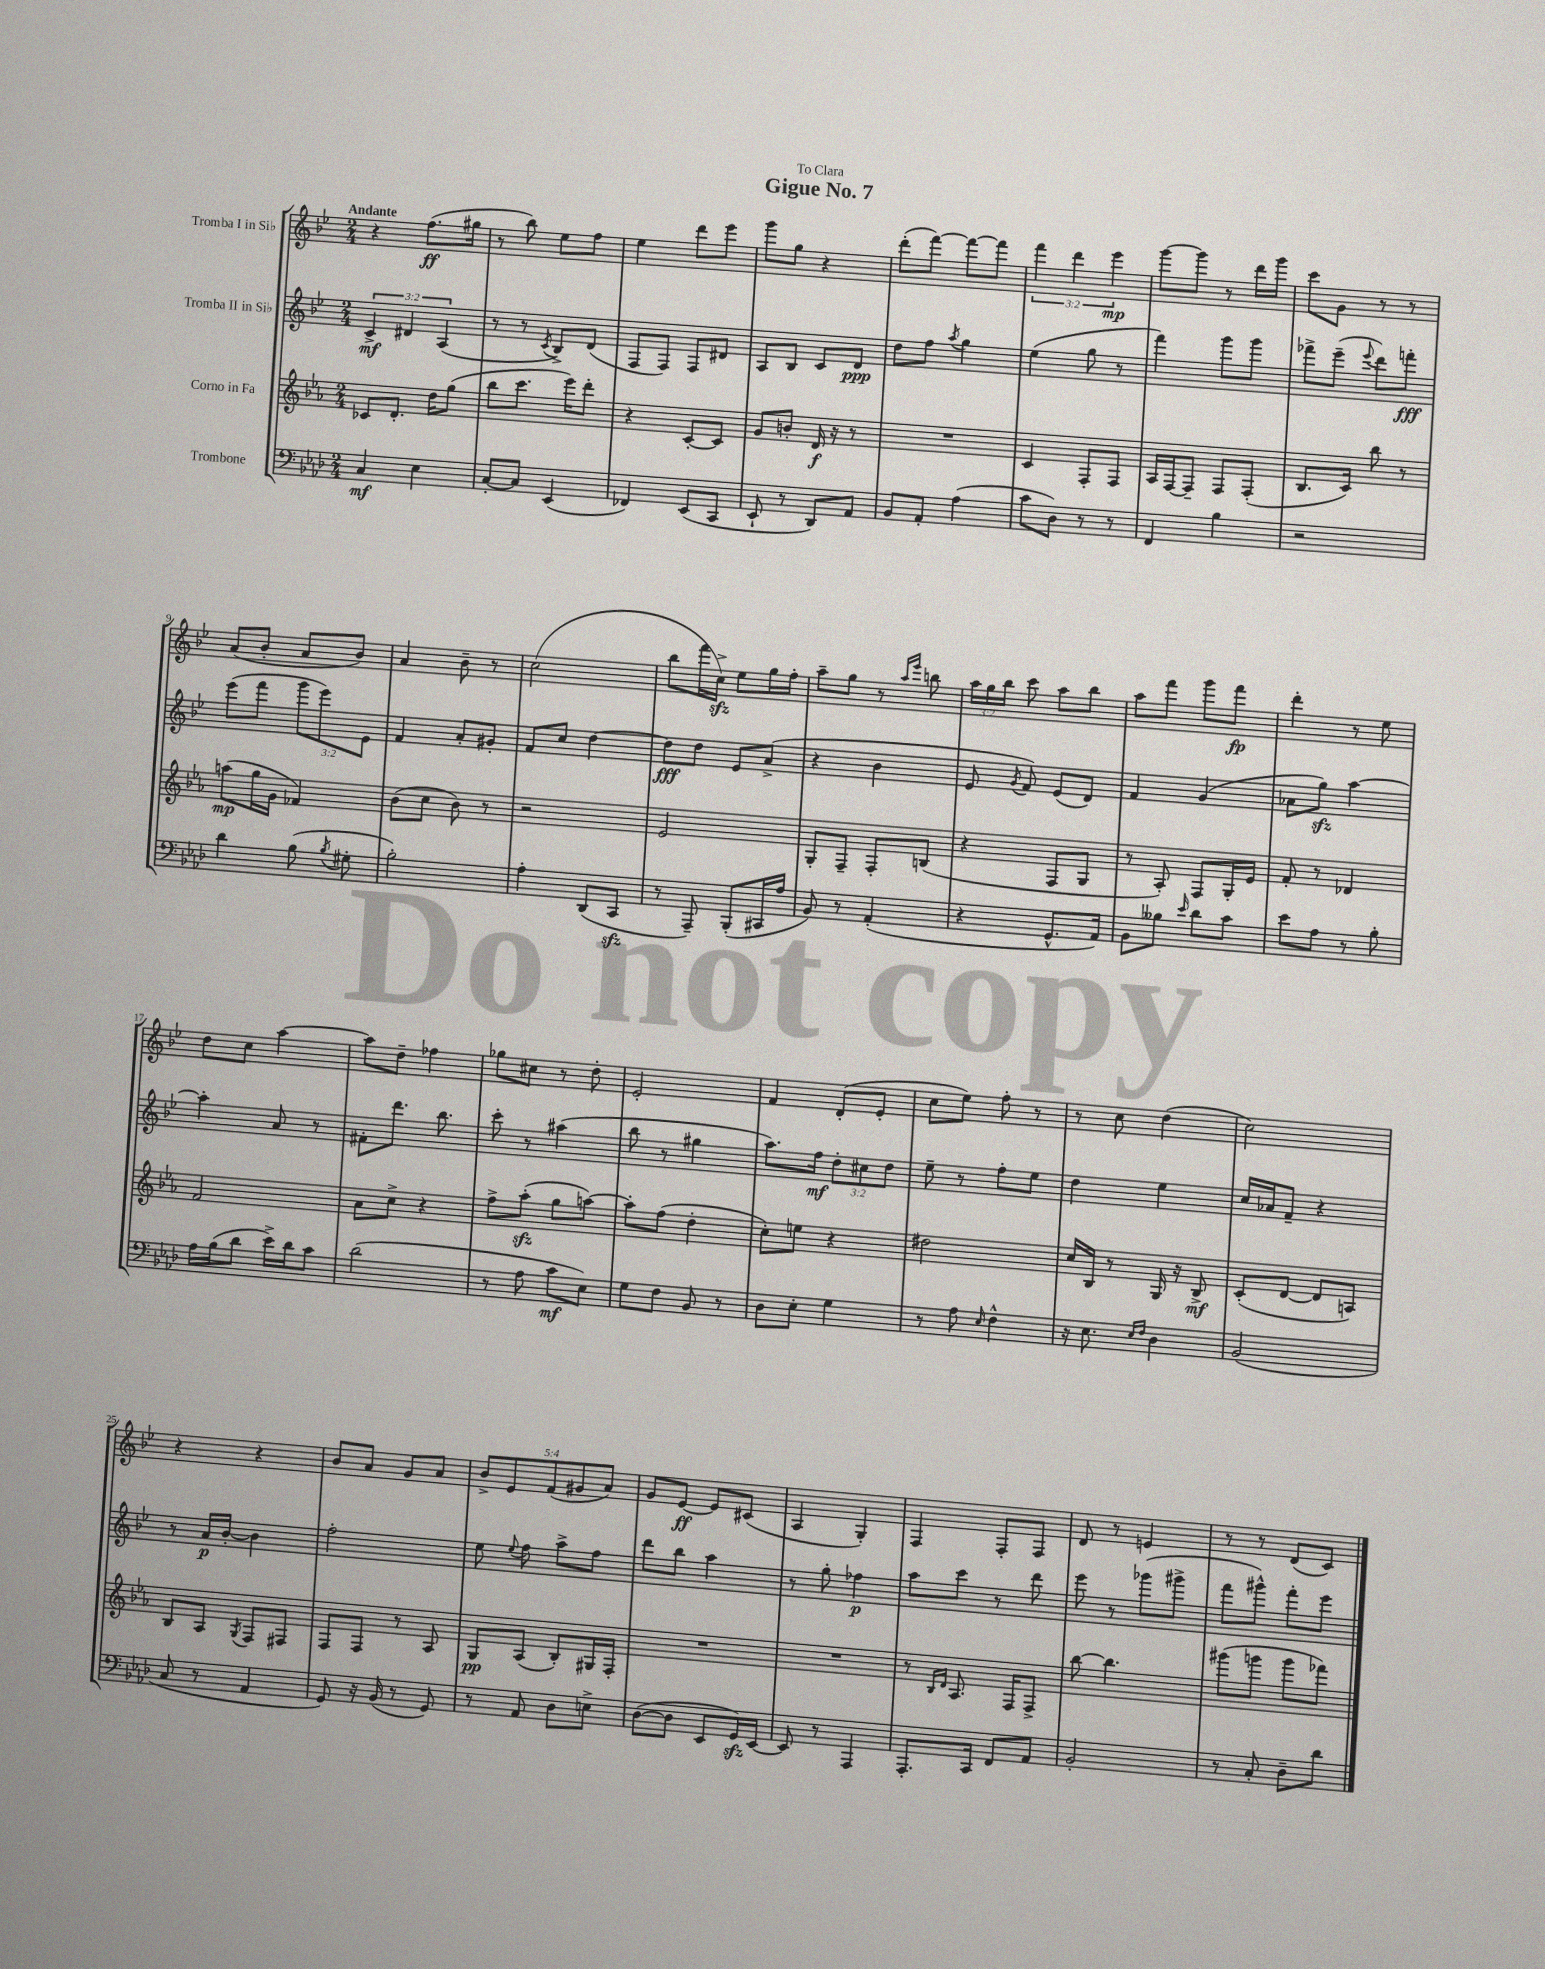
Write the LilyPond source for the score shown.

\header { title = "Gigue No. 7" dedication = "To Clara" }
<<
\new StaffGroup <<
\new Staff = "s0" \with { instrumentName = "Tromba I in Sib" } {
    \clef treble \key bes \major \numericTimeSignature \time 2/4 \override Staff.TupletNumber.text = #tuplet-number::calc-fraction-text \tempo "Andante"
    \autoBeamOff r4 f''8.[\ff( gis''16] |
    r8 bes''8) ees''8[ f''8] |
    ees''4 d'''8[ ees'''8] |
    g'''8[ g''8] r4 |
    d'''8[-.( f'''8]~) f'''8[~ f'''8] |
    \tuplet 3/2 { f'''4 d'''4 ees'''4\mp } |
    g'''8[~ g'''8] r8 d'''16[ g'''16] |
    c'''8[ g'8] r8 r8 |
    a'8[( bes'8]-. a'8[ bes'8]) |
    a'4 bes'8-- r8 |
    c''2( |
    bes''8[ f'''16 c''16]->\sfz) ees''8[ g''16 f''16]-. |
    a''8[-- g''8] r8 \grace { a''16[ ees'''16] } b''8 |
    \tuplet 3/2 { a''16[ g''16 bes''16] } c'''8 a''8[ bes''8] |
    a''8[ f'''8] g'''8[ f'''8]\fp |
    d'''4-. r8 ees''8 |
    d''8[ c''8] a''4~ |
    a''8[ d''8]-- fes''4 |
    ges''8[ cis''8] r8 d''8-. |
    ees'2-. |
    f'4 d'8[-.( ees'8]-. |
    c''8[ ees''8]) f''8-. r8 |
    r8 c''8 d''4( |
    c''2) |
    r4 r4 |
    bes'8[ a'8] g'8[ a'8] |
    \tuplet 5/4 { bes'8[-> ees'8 f'8( gis'8 a'8]) } |
    g'8[ ees'8]~\ff ees'8[ cis'8]( |
    a4 g4-.) |
    f4 f8[-. f8] |
    d'8 r8 e'4 |
    r8 r8 d'8[( c'8]) \bar "|." |
}
\new Staff = "s1" \with { instrumentName = "Tromba II in Sib" } {
    \clef treble \key bes \major \numericTimeSignature \time 2/4 \override Staff.TupletNumber.text = #tuplet-number::calc-fraction-text
    \autoBeamOff \tuplet 3/2 { c'4->\mf dis'4 a4( } |
    r8 r8 \acciaccatura { c'8 } bes8[->) d'8]( |
    f8[ f8]) f8[ dis'8] |
    a8[ bes8] c'8[ d'8]\ppp |
    d''8[ f''8] \acciaccatura { a''8 } g''4 |
    ees''4( g''8 r8 |
    f'''4) g'''8[ g'''8] |
    fes'''8[-> ees'''8]--( \appoggiatura { ees'''8 } d'''8[) f'''8]-.\fff |
    ees'''8[( f'''8] \tuplet 3/2 { g'''8[ ees'''8) ees'8] } |
    f'4 a'8[-. gis'8]-. |
    f'8[ c''8] d''4~ |
    d''8[\fff d''8] ees'8[ a'8]->( |
    r4 bes'4 |
    ees'8 \acciaccatura { g'8 } f'8) ees'8[( d'8]) |
    f'4 g'4( |
    aes'8[ g''8]\sfz) a''4~ |
    a''4-. a'8 r8 |
    fis'8[-. d'''8.] bes''8. |
    c'''8-. r8 ais''4( |
    bes''8 r8 gis''4 |
    a''8.[) f''16]\mf \tuplet 3/2 { d''8[-. cis''8 d''8] } |
    ees''8-- r8 f''8[-. ees''8] |
    d''4 ees''4 |
    c''16[ aes'16 f'8]-- r4 |
    r8 a'16[\p bes'16]~-. bes'4 |
    f''2-. |
    ees''8 \appoggiatura { ees''8 } f''8 a''8[-> f''8] |
    d'''8[ bes''8] a''4 |
    r8 g''8-. fes''4\p |
    a''8[ c'''8] r8 d'''8 |
    ees'''8 r8 ges'''8[( gis'''8]-> |
    f'''8[ gis'''8]-^) f'''8[-. ees'''8] \bar "|." |
}
\new Staff = "s2" \with { instrumentName = "Corno in Fa" } {
    \clef treble \key ees \major \numericTimeSignature \time 2/4
    \autoBeamOff ces'8[ d'8.]-. d''16[ g''8]( |
    bes''8[ c'''8.] ees'''16[) d'''8]-. |
    r4 c'8[~-. c'8] |
    g'8[ b'8]-. d'16\f r16 r8 |
    R2 |
    c'4 f8[-. f8] |
    aes16[ f16~ f8]-- f8[ f8]-.( |
    bes8.[ c'16]) bes''8 r8 |
    a''8[\mp( g''16 g'16] fes'4) |
    bes'8[( c''8] bes'8) r8 |
    r2 |
    ees'2 |
    g8[-. f8]-- f8[-. b8]( |
    r4 f8[ g8] |
    r8 aes8-.) f8[ g16-. ees'16] |
    f'8-. r8 des'4 |
    f'2 |
    aes'8[ c''8]-> r4 |
    f''8[-> aes''8]-.\sfz( g''8[ a''8]~) |
    a''8[-. f''8]( d''4-. |
    c''8[-.) e''8] r4 |
    dis''2 |
    c''16[ bes16] r8 g16 r16 bes8->\mf |
    c'8[-.( d'8]~ d'8[ a8]) |
    bes8[ aes8] \acciaccatura { g8 } f8[ fis8] |
    f8[ f8] r8 aes8 |
    g8[\pp aes8]( bes8[-.) gis16 f16]-. |
    R2 |
    R2 |
    r8 \grace { bes16[ d'16] } aes8. f16[ f8]-> |
    bes''8~ bes''4. |
    gis'''8[( g'''8] g'''8[ fes'''8]) \bar "|." |
}
\new Staff = "s3" \with { instrumentName = "Trombone" } {
    \clef bass \key aes \major \numericTimeSignature \time 2/4
    \autoBeamOff c4\mf ees4 |
    c8[~-. c8] ees,4( |
    fes,4) ees,8[( c,8] |
    ees,8-! r8 des,8[) aes,8] |
    bes,8[ aes,8]-. aes4( |
    c'8[ des8]) r8 r8 |
    f,4 bes4 |
    r2 |
    des'4 bes8( \acciaccatura { bes8 } gis8-. |
    bes2-.) |
    aes4-. des,8[( c,8]\sfz |
    r8 aes,,8--) bes,,8[-.( cis,16 aes16] |
    bes,8) r8 aes,4-.( |
    r4 g,8.[-^ aes,16]) |
    bes,8[ beses8] \grace { ees'16 } des'8[ c'8] |
    ees'8[ aes8] r8 bes8-. |
    aes16[ bes16( des'8] ees'16[->) des'16 c'8] |
    des'2( |
    r8 aes8 c'8[\mf ees8]) |
    g8[ f8] bes,8 r8 |
    des8[ ees8]-. g4 |
    r8 aes8 \grace { ees16 } f4-^ |
    r16 ees8. \grace { ees16[ f16] } des4 |
    bes,2( |
    c8 r8 aes,4 |
    g,8) r16 bes,16( r8 g,8) |
    r8 aes,8 des8[ e8]-> |
    des8[~( des8] ees,8[ g,16\sfz) ees,16]~ |
    ees,8 r8 aes,,4 |
    aes,,8.[-. c,16] f,8[ aes,8] |
    bes,2-. |
    r8 c8-. des8[-- des'8] \bar "|." |
}
>>
>>
